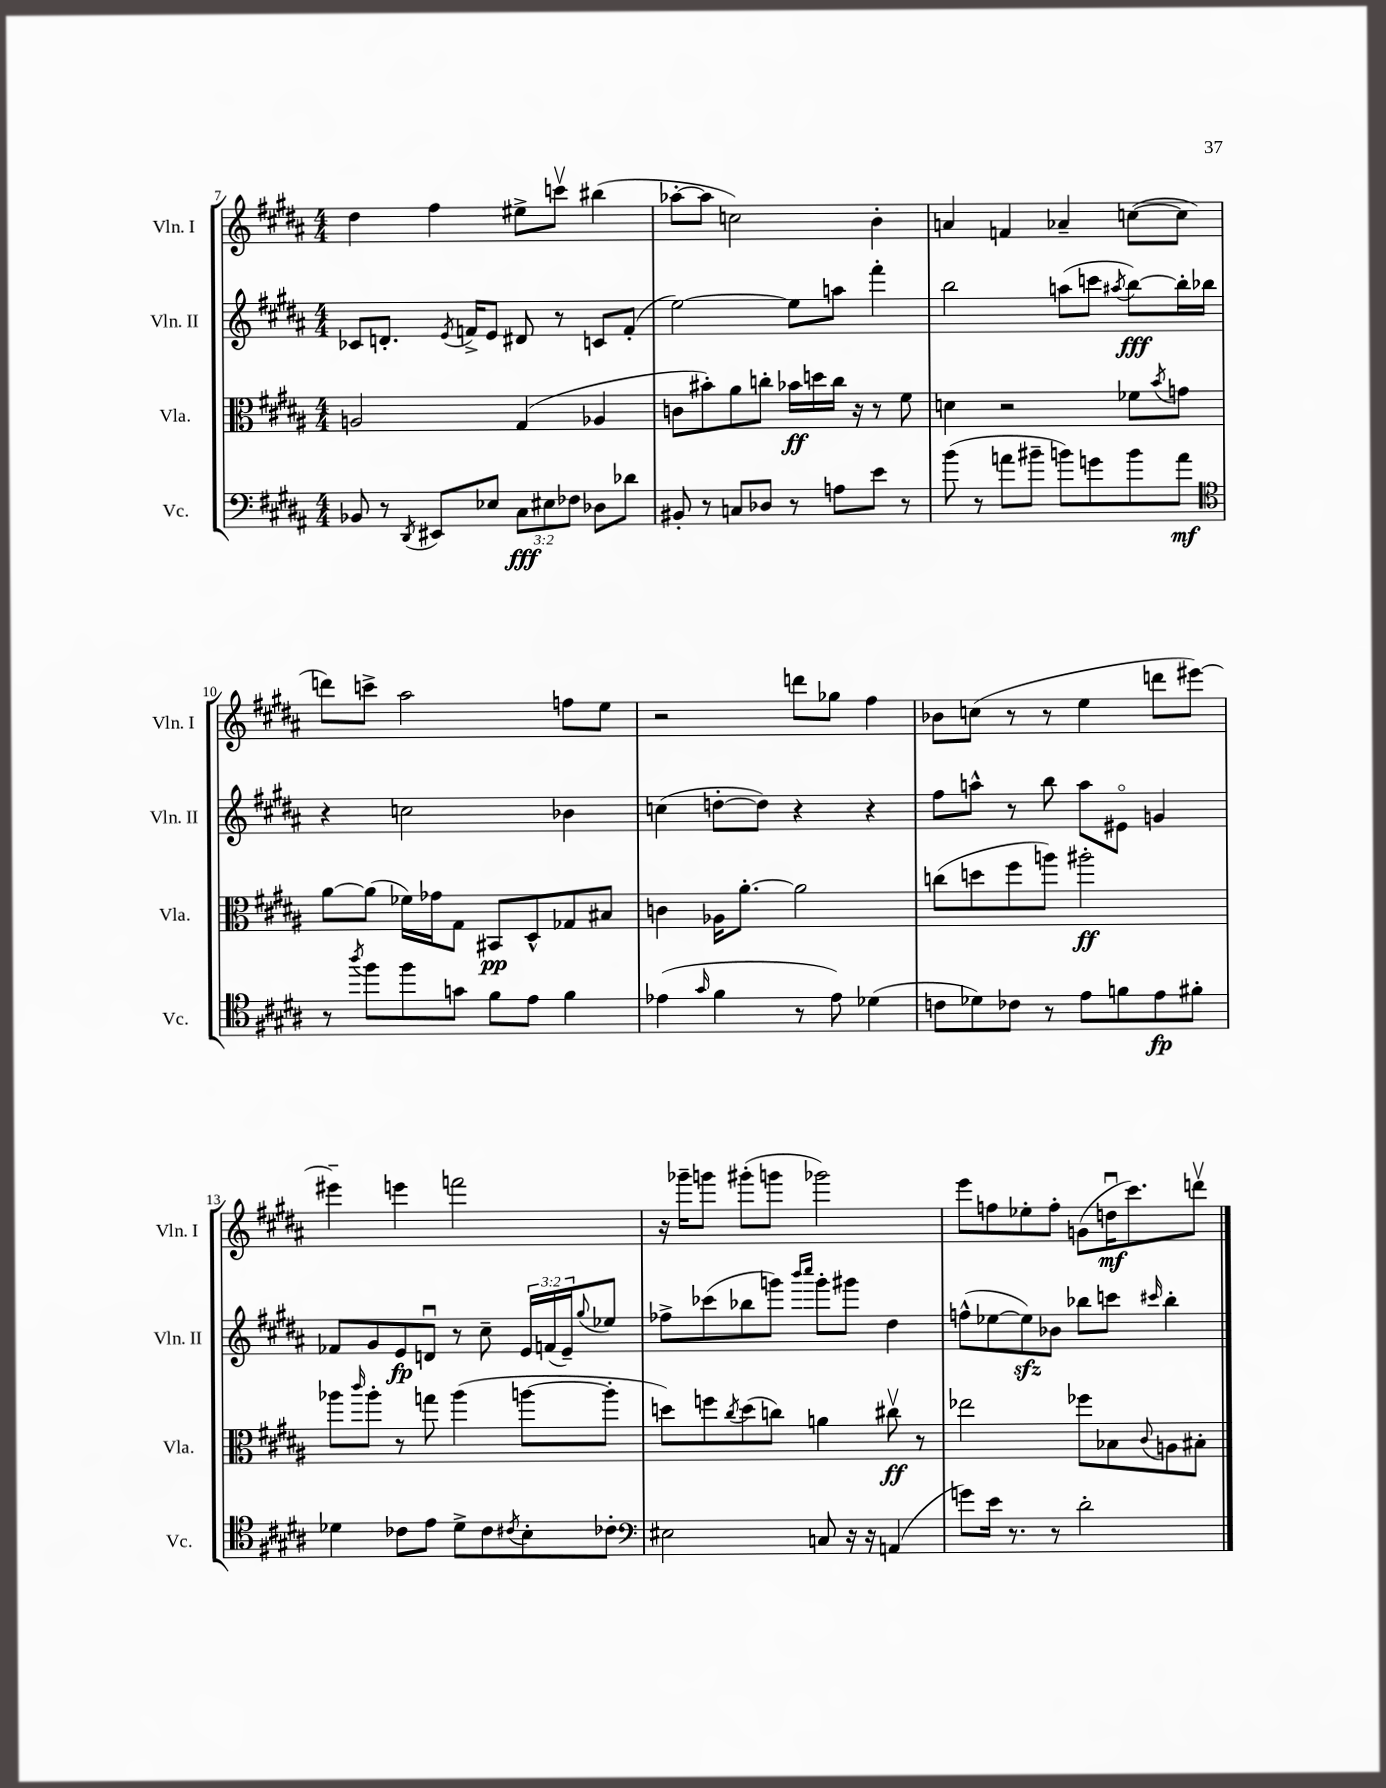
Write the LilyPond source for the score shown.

<<
\new StaffGroup <<
\new Staff = "s0" \with { instrumentName = "Vln. I" shortInstrumentName = "Vln. I" } {
    \clef treble \key b \major \numericTimeSignature \time 4/4
    dis''4 fis''4 eis''8-> c'''8\upbow bis''4( |
    aes''8~-. aes''8 c''2) b'4-. |
    a'4 f'4 aes'4-- c''8~( c''8 |
    d'''8) c'''8-> ais''2 f''8 e''8 |
    r2 d'''8 ges''8 fis''4 |
    bes'8 c''8( r8 r8 e''4 d'''8 eis'''8~) |
    eis'''4-- e'''4 f'''2 |
    r16 ges'''16-- g'''8 gis'''8-.( g'''8 ges'''2) |
    e'''8 f''8 ees''8-. f''8-. g'8( d''16\downbow\mf cis'''8.) d'''8\upbow \bar "|." |
}
\new Staff = "s1" \with { instrumentName = "Vln. II" shortInstrumentName = "Vln. II" } {
    \clef treble \key b \major \numericTimeSignature \time 4/4 \override Staff.TupletNumber.text = #tuplet-number::calc-fraction-text
    ces'8 d'8.-. \acciaccatura { e'8 } f'16-> e'8 dis'8 r8 c'8 f'8-.( |
    e''2~) e''8 a''8 fis'''4-. |
    b''2 a''8( c'''8 \acciaccatura { ais''8 } b''8~\fff) b''16-. bes''16 |
    r4 c''2 bes'4 |
    c''4( d''8~-. d''8) r4 r4 |
    fis''8 a''8-^ r8 b''8 a''8 eis'8\flageolet g'4 |
    fes'8 gis'8 e'8\fp d'8\downbow r8 cis''8-- \tuplet 3/2 { e'16 f'16( e'16--) } \appoggiatura { gis''8 } ees''8 |
    fes''8-> ces'''8( bes''8 g'''8) \grace { b'''16 cis''''16 } g'''8-. gis'''8 dis''4 |
    f''8-^( ees''8~ ees''8\sfz) bes'8 bes''8 c'''8 \grace { cis'''16 } bes''4-. \bar "|." |
}
\new Staff = "s2" \with { instrumentName = "Vla." shortInstrumentName = "Vla." } {
    \clef alto \key b \major \numericTimeSignature \time 4/4
    a2 gis4( aes4 |
    c'8 bis'8-.) ais'8 c''8-. bes'16\ff d''16 c''16 r16 r8 fis'8 |
    d'4 r2 fes'8 \acciaccatura { b'8 } g'8 |
    ais'8~ ais'8( fes'16) ges'16 gis8 bis,8\pp dis8-^ ges8 bis8 |
    c'4 aes16 ais'8.~-. ais'2 |
    c''8( d''8 fis''8 a''8) ais''2-.\ff |
    aes''8 \grace { cis'''16 } aes''8-. r8 g''8 aes''4( a''8~ a''8-. |
    d''8) f''8 \acciaccatura { cis''8 } d''8( c''8) a'4 cis''8\upbow\ff r8 |
    ees''2 fes''8 bes8 \appoggiatura { cis'8 } a8 bis8-. \bar "|." |
}
\new Staff = "s3" \with { instrumentName = "Vc." shortInstrumentName = "Vc." } {
    \clef bass \key b \major \numericTimeSignature \time 4/4 \override Staff.TupletNumber.text = #tuplet-number::calc-fraction-text
    bes,8 r8 \acciaccatura { dis,8 } eis,8 ees8 \tuplet 3/2 { cis8\fff eis8 fes8 } des8 des'8 |
    bis,8-. r8 c8 des8 r8 a8 e'8 r8 |
    b'8( r8 a'8 bis'8-- b'8) g'8 b'8 a'8\mf |
    \clef tenor r8 \acciaccatura { ais''8 } fis''8 fis''8 g'8 fis'8 e'8 fis'4 |
    ees'4( \grace { gis'16 } fis'4 r8 ees'8) des'4( |
    c'8 des'8) ces'8 r8 e'8 f'8 e'8\fp fis'8-. |
    des'4 ces'8 e'8 des'8-> ces'8 \acciaccatura { cis'8 } b8-. ces'8-. |
    \clef bass eis2 c8 r16 r16 a,4( |
    g'8) e'16 r8. r8 dis'2-. \bar "|." |
}
>>
>>
\layout { \context { \Score currentBarNumber = #7 } }
